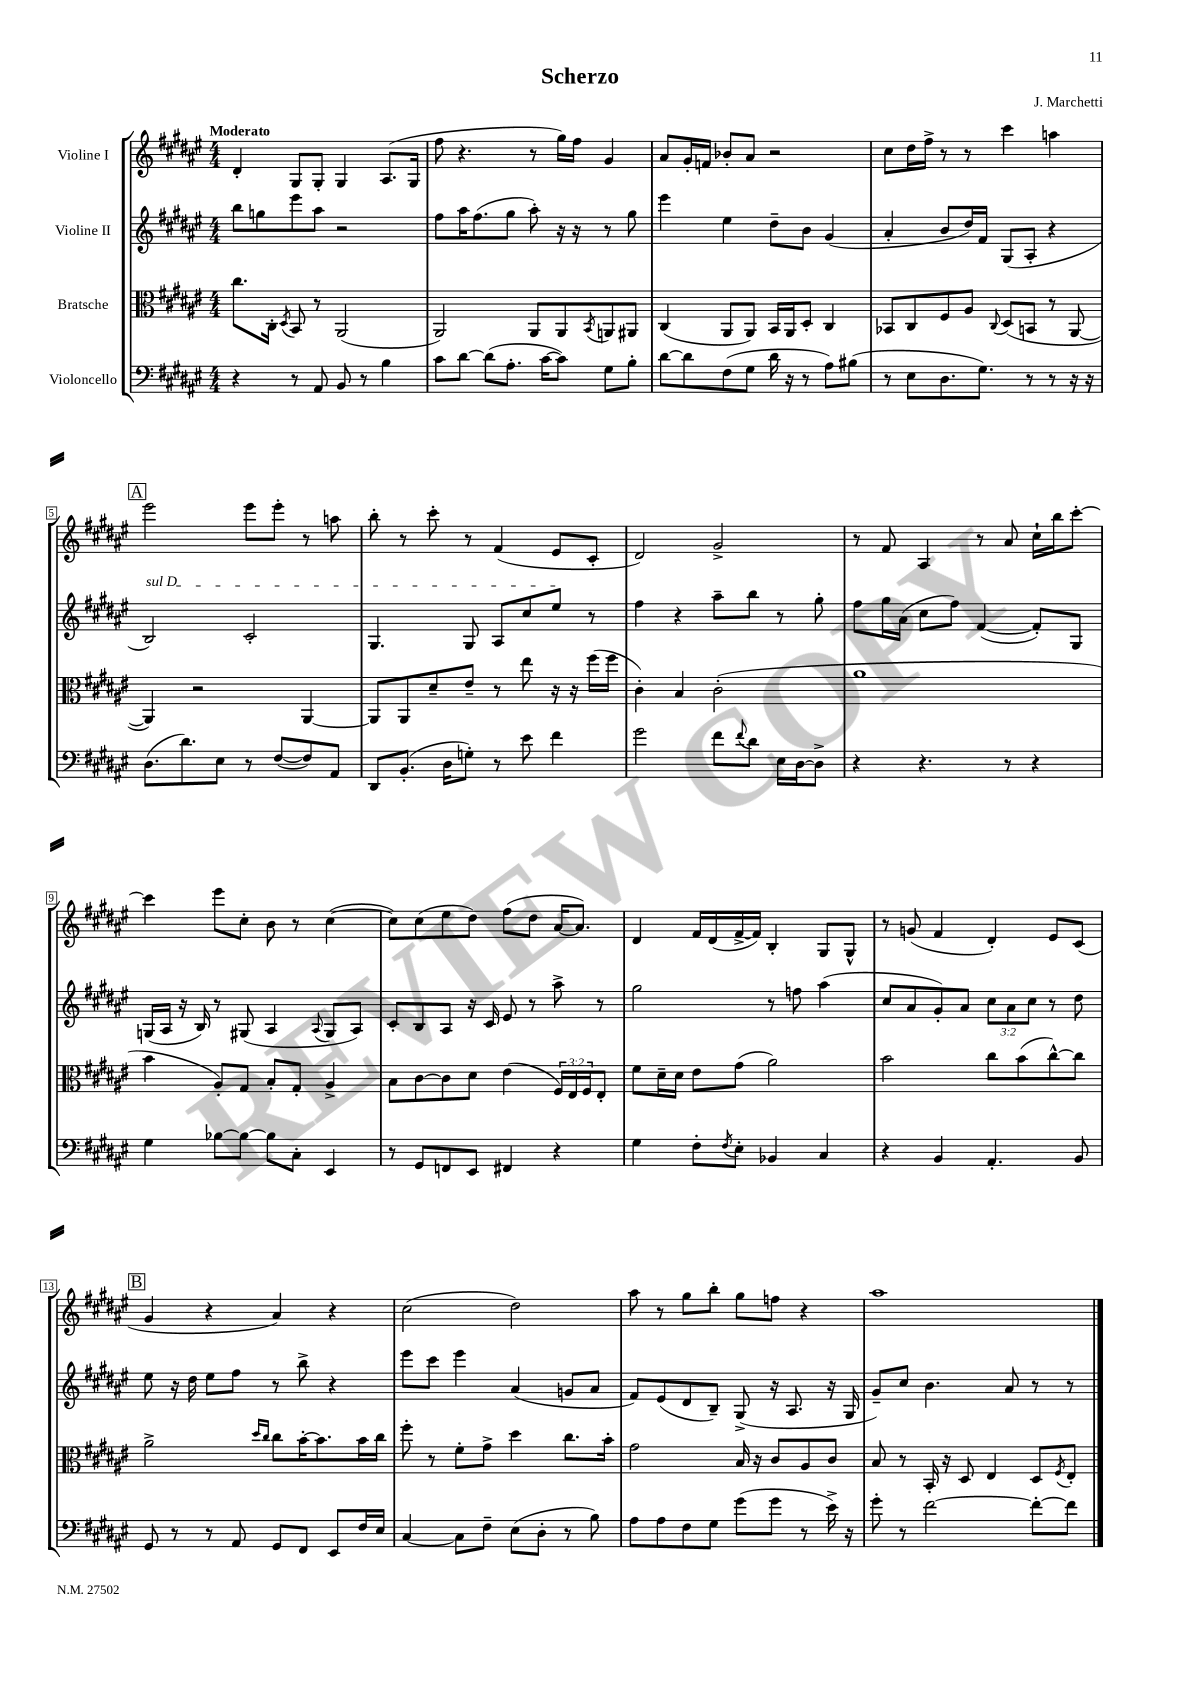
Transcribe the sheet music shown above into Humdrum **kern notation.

**kern	**kern	**kern	**kern
*staff4	*staff3	*staff2	*staff1
*clefF4	*clefC3	*clefG2	*clefG2
*k[f#c#g#d#a#e#]	*k[f#c#g#d#a#e#]	*k[f#c#g#d#a#e#]	*k[f#c#g#d#a#e#]
*M4/4	*M4/4	*M4/4	*M4/4
4r	8.cc#\L	8bb\L	4d#'/
.	.	8gg\	.
.	16C#'\Jk	.	.
.	8qD#/	.	.
8r	8BB/	8eee#\	8G#/L
8AA#/	8r	8aa#\J	8G#'/J
8BB/	(2AA#/	2r	4G#/
8r	.	.	.
4B\	.	.	(8.A#/L
.	.	.	16G#/Jk
=	=	=	=
8c#\L	2AA#/)	8ff#\L	8ff#\
[8d#\J	.	16aa#\K	4.r
.	.	(8.ff#\	.
(8d#\]L	.	.	.
8.A#'\J	.	8gg#\J	.
.	8AA#/L	8aa#'\)	8r
[16c#\LK	.	.	.
8c#\]J)	8AA#/	16r	16gg#\LL)
.	.	16r	16ff#\JJ
.	8qBB/	.	.
8G#\L	8AA/	8r	4g#/
8B'\J	8AA#/J	8gg#\	.
=	=	=	=
[8d#\L	(4C#/	4eee#\	8a#/L
8d#\]	.	.	16g#'/L
.	.	.	16f/JJ
(8F#\	8AA#/L	4ee#\	8b-'/L
8G#\J	8AA#/J)	.	8a#/J
16d#\	16BB/LL	8dd#~\L	2r
16r	16AA#/J	.	.
8r	8D#'/J	8b\J	.
8A#\L)	4C#/	(4g#/	.
(8B#\J	.	.	.
=	=	=	=
8r	8BB-/L	4a#'/	8cc#\L
8E#\L	8C#/	.	16dd#\L
.	.	.	16ff#^\JJ
8.D#\	8F#/	8b/L	8r
.	8A#/J	16dd#/L)	8r
8.G#\J)	.	16f#/JJ	.
.	8qqC#/	.	.
.	(8D#/L	(8G#/L	4ccc#\
8r	8BB/J	8A#'/J	.
8r	8r	4r	4aa\
16r	[8AA#/	.	.
16r	.	.	.
=	=	=	=
(8.D#\L	4AA#/])	2B/)	2eee#\
8.d#\)	.	.	.
.	2r	.	.
8E#\J	.	.	.
8r	.	2c#'/	8eee#\L
([8F#/L	.	.	8eee#'\J
8F#/])	[4AA#/	.	8r
8AA#/J	.	.	8aa\
=	=	=	=
8DD#/L	8AA#/]L	4.G#/	8bb'\
(8.BB'/J	8AA#/	.	8r
.	8d#~/	.	8ccc#'\
16D#\LK	.	.	.
8G'\J)	8e#~/J	8G#/	8r
8r	8r	8A#/L	(4f#/
8e#\	8ee#\	8cc#/	.
4f#\	16r	8ee#/J	8e#/L
.	16r	.	.
.	(16ff#\LL	8r	8c#'/J
.	16ff#\JJ	.	.
=	=	=	=
2g#\	4c#'\)	4ff#\	2d#/)
.	4B/	4r	.
8f#\L	(2c#'\	8aa#~\L	2g#^/
8qqf#/	.	.	.
8d#\J	.	8bb\J	.
16E#\LL	.	8r	.
[16D#\J	.	.	.
8D#^\]J	.	8gg#'\	.
=	=	=	=
4r	1a#	8ff#\L	8r
.	.	16gg#\L	8f#/
.	.	(16a#\JJ	.
4.r	.	8cc#\L	4A#/
.	.	8ff#\J)	.
.	.	([4f#/	8r
8r	.	.	8a#/
4r	.	8f#'/]L)	16cc#`\LL
.	.	.	16bb\J
.	.	8G#/J	[8ccc#'\J
=	=	=	=
4G#\	4b\	(16G/LL	4ccc#\]
.	.	16A#/JJ	.
.	.	16r	.
.	.	16B/)	.
[8B-\L	8A#'/L)	8r	8eee#\L
8B-\_J	8G#/J	(8G#/	8cc#'\J
8B-\]L	8B'/L	4A#/	8b\
8C#'\J	8G#'/J	.	8r
.	.	8qqA#/	.
4EE#/	4A#^/	8G#/L	([4cc#\
.	.	8A#/J)	.
=	=	=	=
8r	8B\L	8c#'/L	8cc#\]L)
8GG#/L	[8c#\	8B/	(8cc#\
8FF/	8c#\]	8A#/J	8ee#\
8EE#/J	8d#\J	16r	8dd#\J)
.	.	16c#/	.
4FF#/	(4e#\	8e#/	(8ff#\L
.	.	8r	8dd#\J
4r	24F#/LL)	8aa#^\	[16a#/LK
.	24E#/	.	.
.	.	.	8.a#/]J)
.	24F#/J	.	.
.	8E#'/J	8r	.
=	=	=	=
4G#\	8f#\L	2gg#\	4d#/
.	16d#~\L	.	.
.	16d#\JJ	.	.
8F#'\L	8e#\L	.	16f#/LL
.	.	.	(16d#/
8qF#/	.	.	.
8E#'\J	(8g#\J	.	[16f#^/
.	.	.	16f#/]JJ)
4BB-/	2a#\)	8r	4B'/
.	.	8ff\	.
4C#/	.	(4aa#\	8G#/L
.	.	.	8G#^^/J
=	=	=	=
4r	2b\	8cc#/L	8r
.	.	8a#/	(8g/
4BB/	.	8g#'/)	4f#/
.	.	8a#/J	.
4.AA#'/	8cc#\L	12cc#\L	4d#'/)
.	.	12a#\	.
.	(8b\	.	.
.	.	12cc#\J	.
.	[8cc#^^\)	8r	8e#/L
8BB/	8cc#\]J	8dd#\	(8c#/J
=	=	=	=
8GG#/	2a#^\	8ee#\	4g#/
8r	.	16r	.
.	.	16dd#\	.
8r	.	8ee#\L	4r
8AA#/	.	8ff#\J	.
.	16qqdd#/LL	.	.
.	16qqcc#/JJ	.	.
8GG#/L	8cc#\L	8r	4a#/)
8FF#/J	[16b'\K	8bb^\	.
.	8.b\]	.	.
8EE#/L	.	4r	4r
16F#/L	16b\L	.	.
16E#/JJ	16cc#\JJ	.	.
=	=	=	=
[4C#/	8ff#'\	8eee#\L	(2cc#\
.	8r	8ccc#\J	.
8C#\]L	8f#'\L	4eee#\	.
8F#~\J	8g#^\J	.	.
(8E#\L	4dd#\	(4a#/	2dd#\)
8D#'\J	.	.	.
8r	8.cc#\L	8g/L	.
8B\)	.	8a#/J	.
.	16b'\Jk	.	.
=	=	=	=
8A#\L	2g#\	8f#/L)	8aa#\
8A#\	.	(8e#/	8r
8F#\	.	8d#/	8gg#\L
8G#\J	.	8B~/J)	8bb'\J
(8g#\L	16B/	(8G#^/	8gg#\L
.	16r	.	.
8g#\J	8c#/L	16r	8ff\J
.	.	8.A#/	.
8r	8A#/	.	4r
16e#^\)	8c#/J	16r	.
16r	.	16G#/	.
=	=	=	=
8g#'\	8B/	8g#~/L)	1aa#
8r	8r	8cc#/J	.
[2f#\	16BB'/	4.b\	.
.	16r	.	.
.	8D#/	.	.
.	4E#/	.	.
.	.	8a#/	.
8f#'\_L	8D#/L	8r	.
.	8qF#/	.	.
8f#\]J	8E#'/J	8r	.
==	==	==	==
*-	*-	*-	*-
